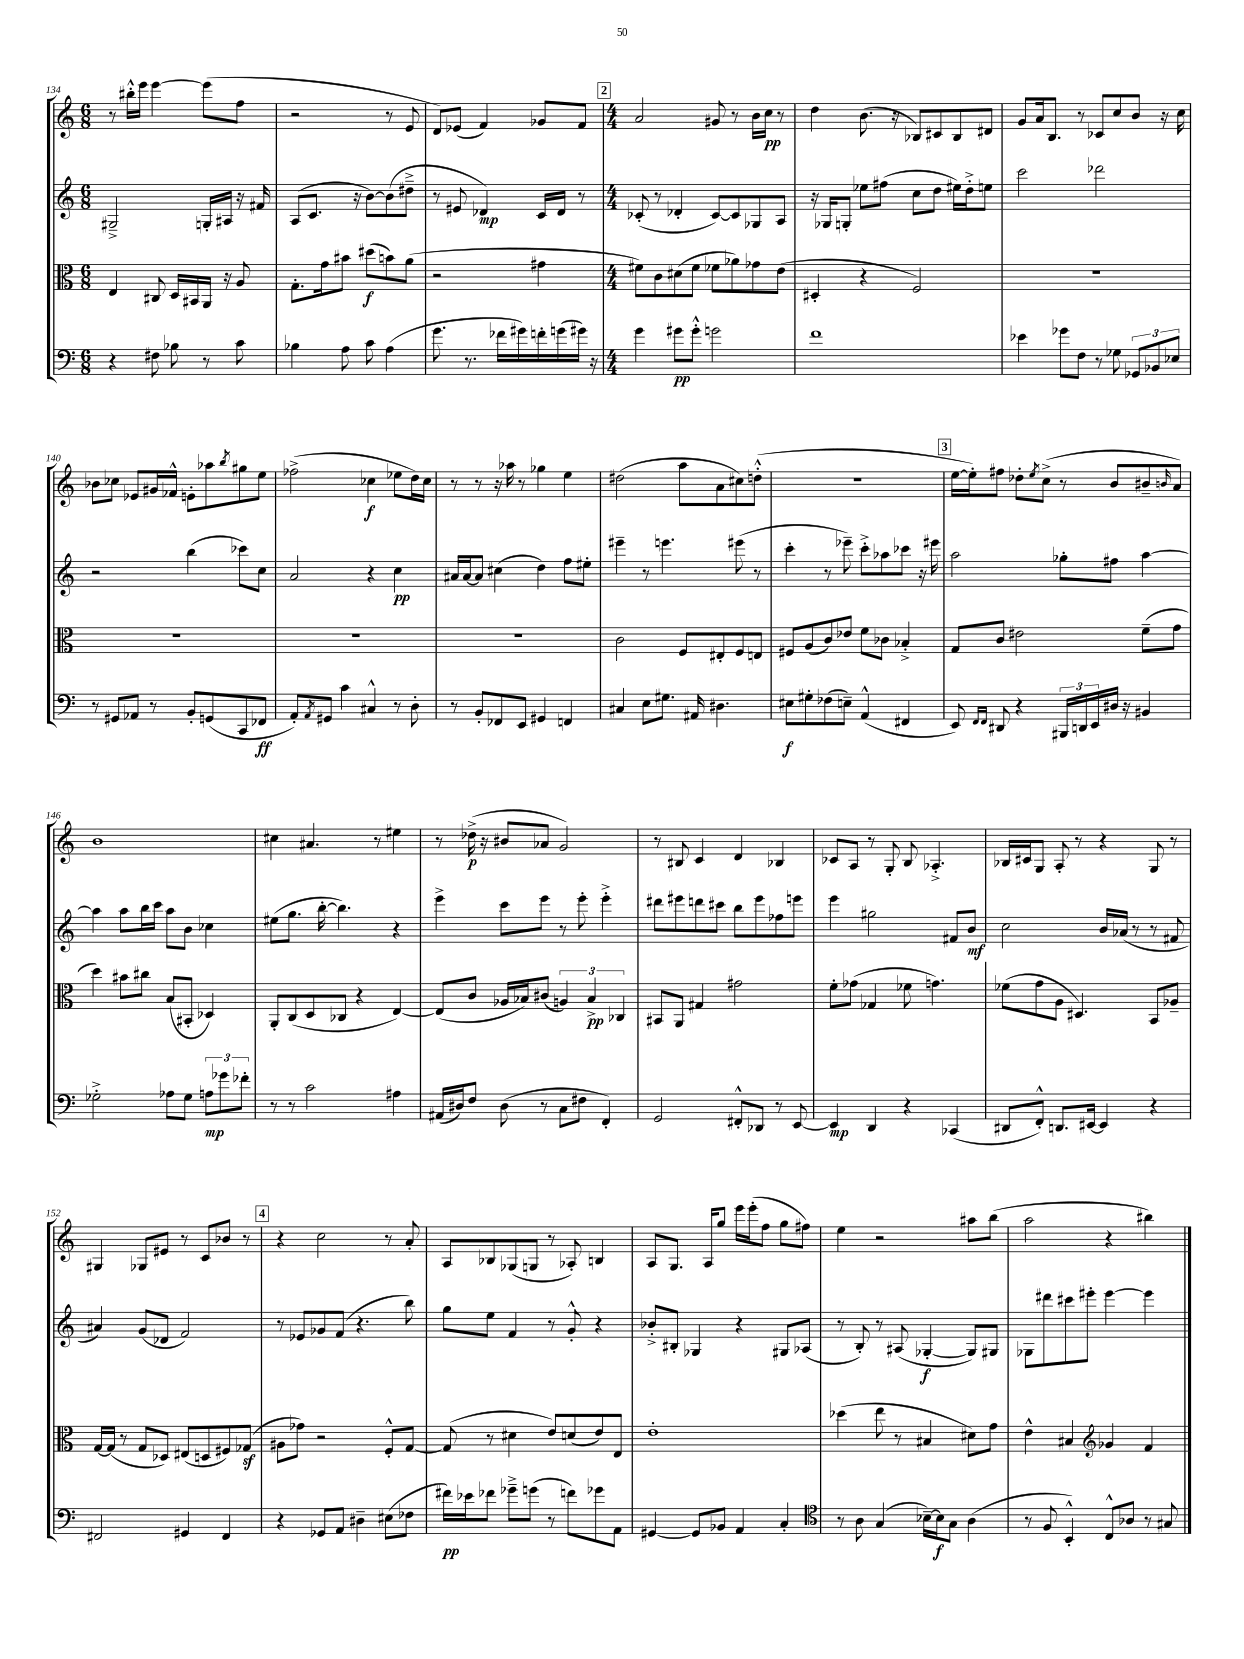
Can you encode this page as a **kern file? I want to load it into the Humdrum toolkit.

**kern	**dynam	**kern	**dynam	**kern	**dynam	**kern	**dynam
*part4	*part4	*part3	*part3	*part2	*part2	*part1	*part1
*staff4	*staff4	*staff3	*staff3	*staff2	*staff2	*staff1	*staff1
*clefF4	*	*clefC3	*	*clefG2	*	*clefG2	*
*k[]	*	*k[]	*	*k[]	*	*k[]	*
*M6/8	*	*M6/8	*	*M6/8	*	*M6/8	*
=134	=134	=134	=134	=134	=134	=134	=134
4r	.	4E/	.	2G#X~^/	.	8r	.
.	.	.	.	.	.	16bb#X'^^\LL	.
.	.	.	.	.	.	16eee\JJ	.
8F#X\	.	8C#X/	.	.	.	[4eee\	.
8B-X\	.	16D/LL	.	.	.	.	.
.	.	16BB#X/	.	.	.	.	.
8r	.	16AA/JJ	.	16Gn'/LL	.	(8eee\L]	.
.	.	16r	.	16A#X/JJ	.	.	.
8c\	.	8A/	.	16r	.	8ff\J	.
.	.	.	.	16f#X/	.	.	.
=135	=135	=135	=135	=135	=135	=135	=135
4B-X\	.	8.G'\L	.	(8A/L	.	2r	.
.	.	.	.	8.c/J	.	.	.
.	.	16g\k	.	.	.	.	.
8A\	.	8b#X\J	.	.	.	.	.
.	.	.	.	16r	.	.	.
8c\	.	(8dd#X\L	f	[8b\L)	.	.	.
(4A\	.	8bn\)	.	(8b\]	.	8r	.
.	.	(8a\J	.	8dd#X~^\J	.	8e/	.
=136	=136	=136	=136	=136	=136	=136	=136
8.g\	.	2r	.	8r	.	8d/L)	.
.	.	.	.	8e#X/	.	(8e-X/J	.
8.r	.	.	.	.	.	.	.
.	.	.	.	4d-X/)	mp	4f/)	.
16f-X\LL	.	.	.	.	.	.	.
16g#X\)	.	.	.	.	.	.	.
16fn'\	.	4g#X\	.	16c/LL	.	8g-X/L	.
(16gn\	.	.	.	16d-/JJ	.	.	.
16g#X\JJ)	.	.	.	8r	.	8f/J	.
16r	.	.	.	.	.	.	.
!!LO:REH:place=s1:t=2
=137	=137	=137	=137	=137	=137	=137	=137
*M4/4	*	*M4/4	*	*M4/4	*	*M4/4	*
4g\	.	8f#X\L)	.	(8c-X'/	.	2a/	.
.	.	8c\	.	8r	.	.	.
8g#X\L	pp	(8d#X\	.	4d-X'/	.	.	.
8g#'^^\J	.	8f#\J	.	.	.	.	.
2gn\	.	8f-X\L	.	[8c-/L)	.	8g#X/	.
.	.	8a-X\)	.	8c-/]	.	8r	.
.	.	8g-X\	.	8G-X/	.	16b\LL	.
.	.	.	.	.	.	16cc\JJ	pp
.	.	(8e\J	.	8A/J	.	8r	.
=138	=138	=138	=138	=138	=138	=138	=138
1f	.	4D#X'/	.	16r	.	4dd\	.
.	.	.	.	16G-X/KL	.	.	.
.	.	.	.	8Gn'/J	.	.	.
.	.	4r	.	8ee-X\L	.	(8.b\	.
.	.	.	.	(8ff#X\J	.	.	.
.	.	.	.	.	.	16r	.
.	.	2F/)	.	8cc\L	.	8B-X/L)	.
.	.	.	.	8dd\J	.	8c#X/	.
.	.	.	.	16ee#X\LL)	.	8B-/	.
.	.	.	.	16dd'^\J	.	.	.
.	.	.	.	8een\J	.	8d#X/J	.
=139	=139	=139	=139	=139	=139	=139	=139
4e-X\	.	1r	.	2ccc\	.	8g/L	.
.	.	.	.	.	.	16a/k	.
.	.	.	.	.	.	8.B/J	.
8g-X\L	.	.	.	.	.	.	.
8F\J	.	.	.	.	.	8r	.
8r	.	.	.	2ddd-X\	.	8c-X/L	.
8G-X\	.	.	.	.	.	8cc/	.
12GG-X/L	.	.	.	.	.	8b/J	.
12BB-X/	.	.	.	.	.	.	.
.	.	.	.	.	.	16r	.
12E-X/J	.	.	.	.	.	.	.
.	.	.	.	.	.	16cc\	.
!!LO:LB:g=z
=140	=140	=140	=140	=140	=140	=140	=140
8r	.	1r	.	2r	.	8b-X\L	.
8GG#X/L	.	.	.	.	.	8cc-X\J	.
8AA-X/J	.	.	.	.	.	8e-X/L	.
8r	.	.	.	.	.	16g#X/L	.
.	.	.	.	.	.	16f-X^^/JJ	.
8BB'/L	.	.	.	(4bb\	.	8en'\L	.
(8GGn/	.	.	.	.	.	8aa-X\	.
.	.	.	.	.	.	8qbb/	.
8CC/	.	.	.	8ccc-X\L)	.	8gg#X\	.
8FF-X/J	ff	.	.	8cc\J	.	8ee\J	.
=141	=141	=141	=141	=141	=141	=141	=141
8AA'/L)	.	1r	.	2a/	.	(2ff-X^\	.
8qAA/	.	.	.	.	.	.	.
8GG#X/J	.	.	.	.	.	.	.
4c\	.	.	.	.	.	.	.
4C#X^^/	.	.	.	4r	.	4cc-X\	f
8r	.	.	.	4cc\	pp	8ee-X\L	.
8D'\	.	.	.	.	.	16dd\L)	.
.	.	.	.	.	.	16cc-\JJ	.
=142	=142	=142	=142	=142	=142	=142	=142
8r	.	1r	.	16a#X/LL	.	8r	.
.	.	.	.	[16a#/J	.	.	.
8BB'/L	.	.	.	8a#/J]	.	8r	.
8FF-X/	.	.	.	(4cc#X\	.	16r	.
.	.	.	.	.	.	16aa-X\	.
8EE/J	.	.	.	.	.	8r	.
4GG#X/	.	.	.	4dd\)	.	4gg-X\	.
4FFn/	.	.	.	8ff\L	.	4ee\	.
.	.	.	.	8ee#X'\J	.	.	.
=143	=143	=143	=143	=143	=143	=143	=143
4C#X/	.	2c\	.	4eee#X~\	.	(2dd#X\	.
8E\L	.	.	.	8r	.	.	.
8.G#X\J	.	.	.	4.eeen\	.	.	.
.	.	8F/L	.	.	.	8aa\L	.
16AA#X/	.	.	.	.	.	.	.
4.D#X\	.	8E#X'/	.	.	.	8a\	.
.	.	8F/	.	(8eee#X\	.	8cc#X\)	.
.	.	8En/J	.	8r	.	(8ddn'^^\J	.
=144	=144	=144	=144	=144	=144	=144	=144
8E#X\L	f	8F#X/L	.	4ccc'\	.	1r	.
8G#X'\	.	(8A/	.	.	.	.	.
(8F-X\	.	8c/)	.	8r	.	.	.
8En~\J)	.	8e-X/J	.	8eee-X~\)	.	.	.
(4AA^^/	.	8f\L	.	8ccc'^\L	.	.	.
.	.	8c-X\J	.	8aa-X\	.	.	.
4FF#X/	.	4B-X'^/	.	8ccc-X\J	.	.	.
.	.	.	.	16r	.	.	.
.	.	.	.	16eee#X\	.	.	.
!!LO:REH:place=s1:t=3
=145	=145	=145	=145	=145	=145	=145	=145
8EE/)	.	8G/L	.	2aa\	.	[16ee\LL	.
.	.	.	.	.	.	16ee'\J])	.
16qqFF/LL	.	.	.	.	.	.	.
16qqFF/JJ	.	.	.	.	.	.	.
8DD#X/	.	8c/J	.	.	.	8ff#X\J	.
4r	.	2e#X\	.	.	.	8dd-X'\L	.
.	.	.	.	.	.	8qee/	.
.	.	.	.	.	.	(8cc^\J	.
24BBB#X/LL	.	.	.	8gg-X'\L	.	8r	.
24DDn/	.	.	.	.	.	.	.
24EE/	.	.	.	.	.	.	.
16D#X/JJ	.	.	.	8ff#X\J	.	8b/L	.
16r	.	.	.	.	.	.	.
4BB#X/	.	(8f~\L	.	[4aa\	.	8b#X~/	.
.	.	.	.	.	.	16qqbn/	.
.	.	8g\J	.	.	.	8a/J)	.
!!LO:LB:g=z
=146	=146	=146	=146	=146	=146	=146	=146
2G-X'^\	.	4dd\)	.	4aa\]	.	1b	.
.	.	8b#X\L	.	8aa\L	.	.	.
.	.	8cc#X\J	.	16bb\L	.	.	.
.	.	.	.	16ccc\JJ	.	.	.
8A-X\L	.	(8B/L	.	8aa\L	.	.	.
8G-\J	.	8BB#X'/J	.	8b\J	.	.	.
12An\L	mp	4D-X/)	.	4cc-X\	.	.	.
12g-X\	.	.	.	.	.	.	.
12f-X'\J	.	.	.	.	.	.	.
=147	=147	=147	=147	=147	=147	=147	=147
8r	.	8AA'/L	.	(8ee#X\L	.	4cc#X\	.
8r	.	(8C/	.	8.gg\J	.	.	.
2c\	.	8D/	.	.	.	4.a#X/	.
.	.	.	.	[16bb'\	.	.	.
.	.	8C-X/J	.	4.bb\])	.	.	.
.	.	4r	.	.	.	.	.
.	.	.	.	.	.	8r	.
4A#X\	.	[4E/)	.	4r	.	4ee#X\	.
=148	=148	=148	=148	=148	=148	=148	=148
(16AA#X/LL	.	(8E/L]	.	4eee^\	.	8r	.
16D#X/J)	.	.	.	.	.	.	.
8F/J	.	8c/J	.	.	.	(16dd-X^\	p
.	.	.	.	.	.	16r	.
(8D#\	.	16A-X/LL	.	8ccc\L	.	8b#X/L	.
.	.	16B-X/J)	.	.	.	.	.
8r	.	(8c#X/J	.	8eee\J	.	8a-X/J	.
8C\L	.	6An/)	.	8r	.	2g/)	.
8F#X\J	.	.	.	8eee'\	.	.	.
.	.	6B-^/	pp	.	.	.	.
4FF'/)	.	.	.	4eee'^\	.	.	.
.	.	6C-X/	.	.	.	.	.
=149	=149	=149	=149	=149	=149	=149	=149
2GG/	.	8BB#X/L	.	8ddd#X\L	.	8r	.
.	.	8AA/J	.	8eee#X\	.	8B#X/	.
.	.	4G#X/	.	8dddn\	.	4c/	.
.	.	.	.	8ccc#X\J	.	.	.
8FF#X'^^/L	.	2g#X\	.	8bb\L	.	4d/	.
8DD-X/J	.	.	.	8eee#\	.	.	.
8r	.	.	.	8ff-X\	.	4B-X/	.
[8EE/	.	.	.	8eeen\J	.	.	.
=150	=150	=150	=150	=150	=150	=150	=150
4EE/]	mp	8f'\L	.	4eee\	.	8c-X/L	.
.	.	(8g-X\J	.	.	.	8A/J	.
4DD/	.	4G-X/	.	2gg#X\	.	8r	.
.	.	.	.	.	.	8G'/	.
4r	.	8f-X\	.	.	.	8B/	.
.	.	4.gn\)	.	.	.	4.A-X'^/	.
(4CC-X/	.	.	.	8f#X/L	.	.	.
.	.	.	.	8b/J	mf	.	.
=151	=151	=151	=151	=151	=151	=151	=151
8DD#X/L	.	(8f-X\L	.	2cc\	.	16B-X/LL	.
.	.	.	.	.	.	16c#X/J	.
8FF'^^/J)	.	8g\	.	.	.	8G/J	.
8.DDn/L	.	8A\J	.	.	.	8A'/	.
.	.	4.D#X/)	.	.	.	8r	.
[16EE#X/Jk	.	.	.	.	.	.	.
4EE#/]	.	.	.	16b/LL	.	4r	.
.	.	.	.	(16a-X/JJ	.	.	.
.	.	.	.	8r	.	.	.
4r	.	8BB/L	.	8r	.	8G/	.
.	.	8A-X~/J	.	8f#X/	.	8r	.
!!LO:LB:g=z
=152	=152	=152	=152	=152	=152	=152	=152
2FF#X/	.	[16G/LL	.	4a#X/)	.	4G#X/	.
.	.	(16G/JJ]	.	.	.	.	.
.	.	8r	.	.	.	.	.
.	.	8G/L	.	(8g/L	.	8G-X/L	.
.	.	8D-X/J)	.	8d-X/J	.	8e#X/J	.
4GG#X/	.	(8E#X/L	.	2f/)	.	8r	.
.	.	8Dn/	.	.	.	8c/L	.
4FF#/	.	8F#X/)	.	.	.	8b-X/J	.
.	.	(8G-Xz/J	.	.	.	8r	.
!!LO:REH:place=s1:t=4
=153	=153	=153	=153	=153	=153	=153	=153
4r	.	8A#X\L	.	8r	.	4r	.
.	.	8g-X\J)	.	8e-X/L	.	.	.
8GG-X/L	.	2r	.	8g-X/	.	2cc\	.
8AA/J	.	.	.	(8f/J	.	.	.
4D#X~\	.	.	.	4.r	.	.	.
(8E#X\L	.	8F'^^/L	.	.	.	8r	.
8F-X\J	.	[8G/J	.	8bb\)	.	8a'/	.
=154	=154	=154	=154	=154	=154	=154	=154
16f#X\LL)	pp	(8G/]	.	8gg\L	.	8A/L	.
16e-X\J	.	.	.	.	.	.	.
8f-X\J	.	8r	.	8ee\J	.	8B-X/	.
8g-X~^\L	.	4d#X\	.	4f/	.	(8G-X/	.
(8gn\J	.	.	.	.	.	8Gn/J	.
8r	.	8e/L)	.	8r	.	8r	.
8fn\L)	.	(8dn/	.	8g'^^/	.	8A-X'/)	.
8g-X\	.	8e/)	.	4r	.	4Bn/	.
8AA\J	.	8E/J	.	.	.	.	.
=155	=155	=155	=155	=155	=155	=155	=155
[4GG#X/	.	1e'	.	8b-X'^/L	.	8A/L	.
.	.	.	.	8B#X'/J	.	8.G/J	.
8GG#/L]	.	.	.	4G-X/	.	.	.
.	.	.	.	.	.	16A/KL	.
8BB-X/J	.	.	.	.	.	8gg/J	.
4AA/	.	.	.	4r	.	16eee\LL	.
.	.	.	.	.	.	(16eee'\J	.
.	.	.	.	.	.	8ff\J	.
4C'/	.	.	.	8G#X/L	.	8gg\L	.
.	.	.	.	(8A-X/J	.	8ff#X\J)	.
=156	=156	=156	=156	=156	=156	=156	=156
*clefC4	*	*	*	*	*	*	*
8r	.	(4dd-X\	.	8r	.	4ee\	.
8A\	.	.	.	8B'/)	.	.	.
(4G/	.	8ee\	.	8r	.	2r	.
.	.	8r	.	(8A#X/	.	.	.
[16B-X~\LL)	.	4B#X/	.	[4G-X'/	f	.	.
16B-\J]	f	.	.	.	.	.	.
8G\J	.	.	.	.	.	.	.
(4A\	.	8d#X\L)	.	8G-/L])	.	8aa#X\L	.
.	.	8g\J	.	8G#X/J	.	(8bb\J	.
=157	=157	=157	=157	=157	=157	=157	=157
8r	.	4e^^\	.	8G-X\L	.	2aa\	.
8F/	.	.	.	8ddd#X\	.	.	.
4BB'^^/)	.	4B#X/	.	8ccc#X\	.	.	.
.	.	.	.	8eee#X'\J	.	.	.
*	*	*clefG2	*	*	*	*	*
8C^^/L	.	4g-X/	.	[4eee#\	.	4r	.
8A-X/J	.	.	.	.	.	.	.
8r	.	4f/	.	4eee#\]	.	4bb#X\)	.
8G#X/	.	.	.	.	.	.	.
==	==	==	==	==	==	==	==
*-	*-	*-	*-	*-	*-	*-	*-
